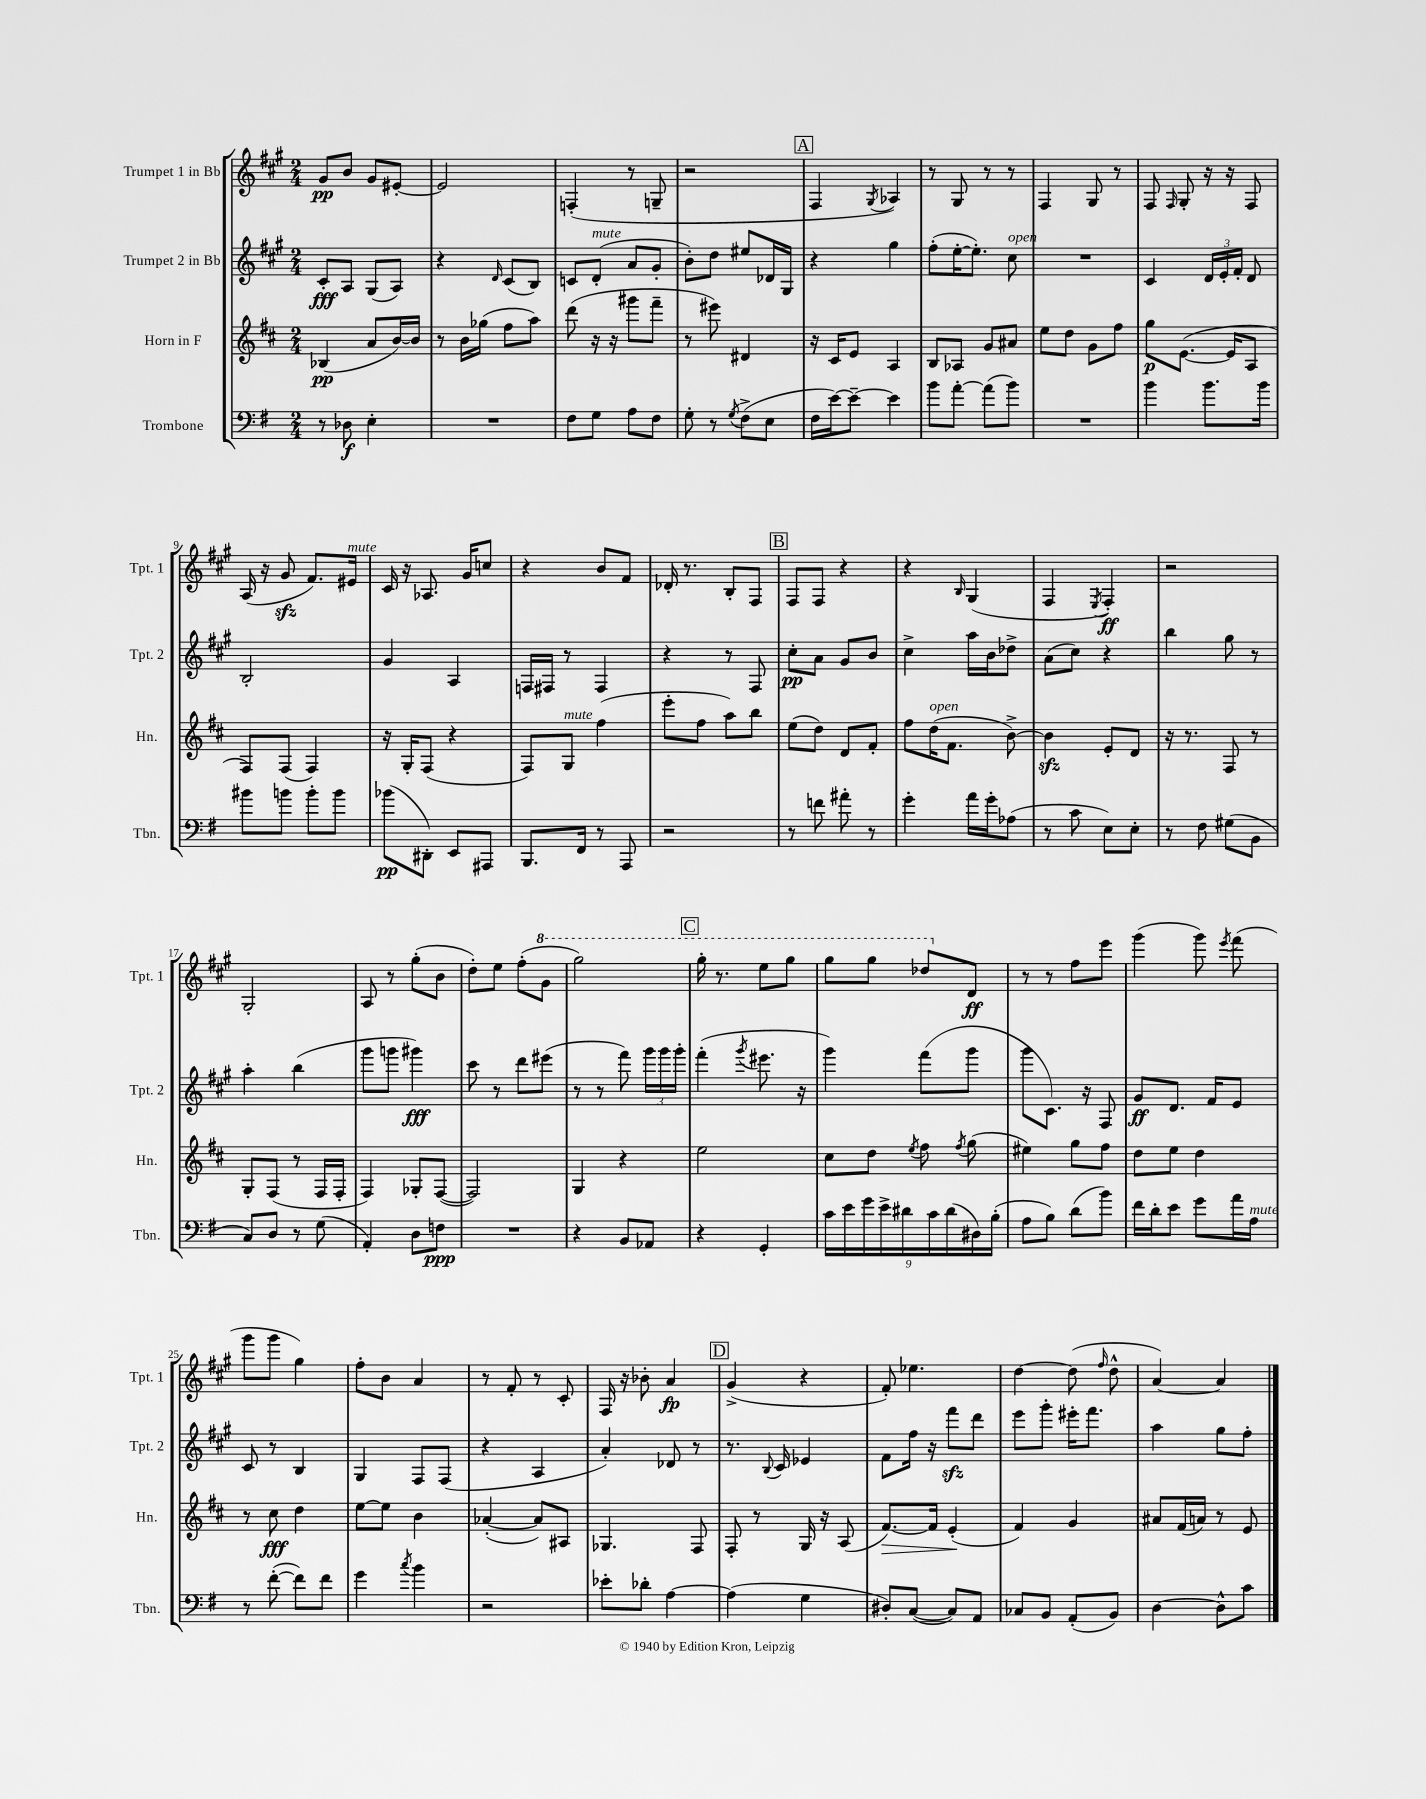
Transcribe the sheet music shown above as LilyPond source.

<<
\new StaffGroup <<
\new Staff = "s0" \with { instrumentName = "Trumpet 1 in Bb" shortInstrumentName = "Tpt. 1" } {
    \clef treble \key a \major \numericTimeSignature \time 2/4
    \autoBeamOff gis'8[\pp b'8] gis'8[ eis'8]~-. |
    eis'2 |
    f4-.( r8 g8-- |
    r2 |
    \mark \markup { \box "A" } fis4 \acciaccatura { gis8 } aes4) |
    r8 gis8 r8 r8 |
    fis4 gis8 r8 |
    fis8 \grace { fis16 } gis8-. r16 r16 fis8 |
    a16( r16 gis'8\sfz fis'8.[) eis'16]^\markup { \italic "mute" } |
    cis'16 r16 aes8. gis'16[ c''8] |
    r4 b'8[ fis'8] |
    des'16-. r8. b8[-. fis8] |
    \mark \markup { \box "B" } fis8[ fis8] r4 |
    r4 \grace { b16 } gis4( |
    fis4 \acciaccatura { e8 } fis4-.\ff) |
    r2 |
    gis2-. |
    a8 r8 gis''8[-.( b'8] |
    d''8[-.) e''8] fis''8[-.( \ottava #1 gis''8] |
    gis'''2) |
    \mark \markup { \box "C" } gis'''16-. r8. e'''8[ gis'''8] |
    gis'''8[ gis'''8] des'''8[ \ottava #0 d'8]\ff |
    r8 r8 fis''8[ e'''8] |
    gis'''4( gis'''8) \acciaccatura { e'''8 } fis'''8( |
    gis'''8[ gis'''8] gis''4) |
    fis''8[-. b'8] a'4 |
    r8 fis'8-. r8 cis'8-. |
    fis16 r16 bes'8-. a'4\fp |
    \mark \markup { \box "D" } gis'4->( r4 |
    fis'8-.) ees''4. |
    d''4~ d''8( \grace { fis''16 } d''8-^ |
    a'4~) a'4 \bar "|." |
}
\new Staff = "s1" \with { instrumentName = "Trumpet 2 in Bb" shortInstrumentName = "Tpt. 2" } {
    \clef treble \key a \major \numericTimeSignature \time 2/4
    \autoBeamOff cis'8[-.\fff a8] gis8[( a8]) |
    r4 \grace { d'16 } cis'8[( b8]) |
    c'8[ d'8]-.^\markup { \italic "mute" }( a'8[ gis'8]-. |
    b'8[-.) d''8] eis''8[ des'16 gis16] |
    \mark \markup { \box "A" } r4 gis''4 |
    fis''8[-.( e''16~-. e''8.]-.) cis''8^\markup { \italic "open" } |
    R2 |
    cis'4 \tuplet 3/2 { d'16[ e'16-. fis'16]-. } d'8 |
    b2-. |
    gis'4 a4 |
    f16[ fis16] r8 fis4 |
    r4 r8 fis8 |
    \mark \markup { \box "B" } cis''8[-.\pp a'8] gis'8[ b'8] |
    cis''4-> a''16[ b'16 des''8]-> |
    a'8[( cis''8]) r4 |
    b''4 gis''8 r8 |
    a''4-. b''4( |
    gis'''8[ g'''8] gis'''4\fff) |
    cis'''8 r8 d'''8[ eis'''8]( |
    r8 r8 fis'''8) \tuplet 3/2 { gis'''16[ gis'''16 gis'''16]-. } |
    \mark \markup { \box "C" } fis'''4-.( \acciaccatura { gis'''8 } eis'''8. r16 |
    gis'''4) fis'''8[( gis'''8] |
    gis'''8[ cis'8.]) r16 fis8 |
    gis'8[\ff d'8.] fis'16[ e'8] |
    cis'8 r8 b4 |
    gis4 fis8[ fis8]( |
    r4 a4 |
    a'4-.) des'8 r8 |
    \mark \markup { \box "D" } r8. \appoggiatura { b8 } cis'16 ees'4 |
    fis'8[ fis''16] r16 fis'''8[\sfz d'''8] |
    e'''8[ gis'''8]-. eis'''16[-. fis'''8.] |
    a''4 gis''8[ fis''8]-. \bar "|." |
}
\new Staff = "s2" \with { instrumentName = "Horn in F" shortInstrumentName = "Hn." } {
    \clef treble \key d \major \numericTimeSignature \time 2/4
    \autoBeamOff bes4\pp( a'8[ b'16~) b'16] |
    r8 b'16[ ges''16]( fis''8[ a''8]) |
    d'''8( r16 r16 gis'''8[ fis'''8]-- |
    r8 eis'''8) dis'4 |
    \mark \markup { \box "A" } r16 cis'16[ e'8] a4 |
    b8[ aes8] g'8[ ais'8] |
    e''8[ d''8] g'8[ fis''8] |
    g''8[\p e'8.]~( e'16[ a8] |
    fis8[) fis8]( fis4) |
    r16 g16[-. fis8]( r4 |
    fis8[) g8]^\markup { \italic "mute" } fis''4( |
    e'''8[-. fis''8] a''8[) b''8] |
    \mark \markup { \box "B" } e''8[( d''8]) d'8[ fis'8]-. |
    fis''8[ d''16^\markup { \italic "open" }( fis'8.] b'8~->) |
    b'4\sfz e'8[-. d'8] |
    r16 r8. fis8 r8 |
    g8[-. fis8]( r8 fis16[ fis16]-. |
    fis4) ges8[-. fis8]~( |
    fis2) |
    g4 r4 |
    \mark \markup { \box "C" } e''2 |
    cis''8[ d''8] \acciaccatura { e''8 } fis''8 \acciaccatura { fis''8 } g''8( |
    eis''4) g''8[ fis''8] |
    d''8[ e''8] d''4 |
    r8 cis''8\fff d''4 |
    e''8[~ e''8] b'4 |
    aes'4~-.( aes'8[) ais8] |
    ges4. fis8 |
    \mark \markup { \box "D" } fis8-. r8 g16 r16 a8( |
    fis'8.[~\>) fis'16] e'4-.\!( |
    fis'4) g'4 |
    ais'8[ fis'16( a'16]) r8 e'8 \bar "|." |
}
\new Staff = "s3" \with { instrumentName = "Trombone" shortInstrumentName = "Tbn." } {
    \clef bass \key g \major \numericTimeSignature \time 2/4
    \autoBeamOff r8 des8\f e4-. |
    R2 |
    fis8[ g8] a8[ fis8] |
    g8-. r8 \acciaccatura { g8 } fis8[->( e8] |
    \mark \markup { \box "A" } fis16[ e'16~) e'8]~-- e'4 |
    b'8[ a'8]~-. a'8[( b'8]) |
    R2 |
    b'4 b'8.[ b'16] |
    bis'8[ b'8] b'8[-. b'8] |
    bes'8[\pp( dis,8]-.) e,8[ ais,,8] |
    b,,8.[ fis,16] r8 a,,8 |
    r2 |
    \mark \markup { \box "B" } r8 f'8 ais'8-. r8 |
    g'4-. a'16[ g'16-. aes8]( |
    r8 c'8 e8[) e8]-. |
    r8 fis8 gis8[( b,8] |
    c8[) d8] r8 g8( |
    a,4-.) d8[ f8]\ppp |
    R2 |
    r4 b,8[ aes,8] |
    \mark \markup { \box "C" } r4 g,4-. |
    \tuplet 9/8 { c'16[ e'16 g'16 e'16-> dis'16 c'16 dis'16( dis16) b16]-.( } |
    a8[ b8]) d'8[( b'8]) |
    fis'16[ d'16-. e'8] g'8[ a'16 a16]^\markup { \italic "mute" } |
    r8 fis'8~-.( fis'8[) fis'8] |
    g'4 \acciaccatura { c''8 } b'4 |
    r2 |
    ees'8[-. des'8]-. a4~ |
    \mark \markup { \box "D" } a4( g4 |
    dis8[-.) c8]~( c8[) a,8] |
    ces8[ b,8] a,8[-.( b,8]) |
    d4~ d8[-^ c'8] \bar "|." |
}
>>
>>
